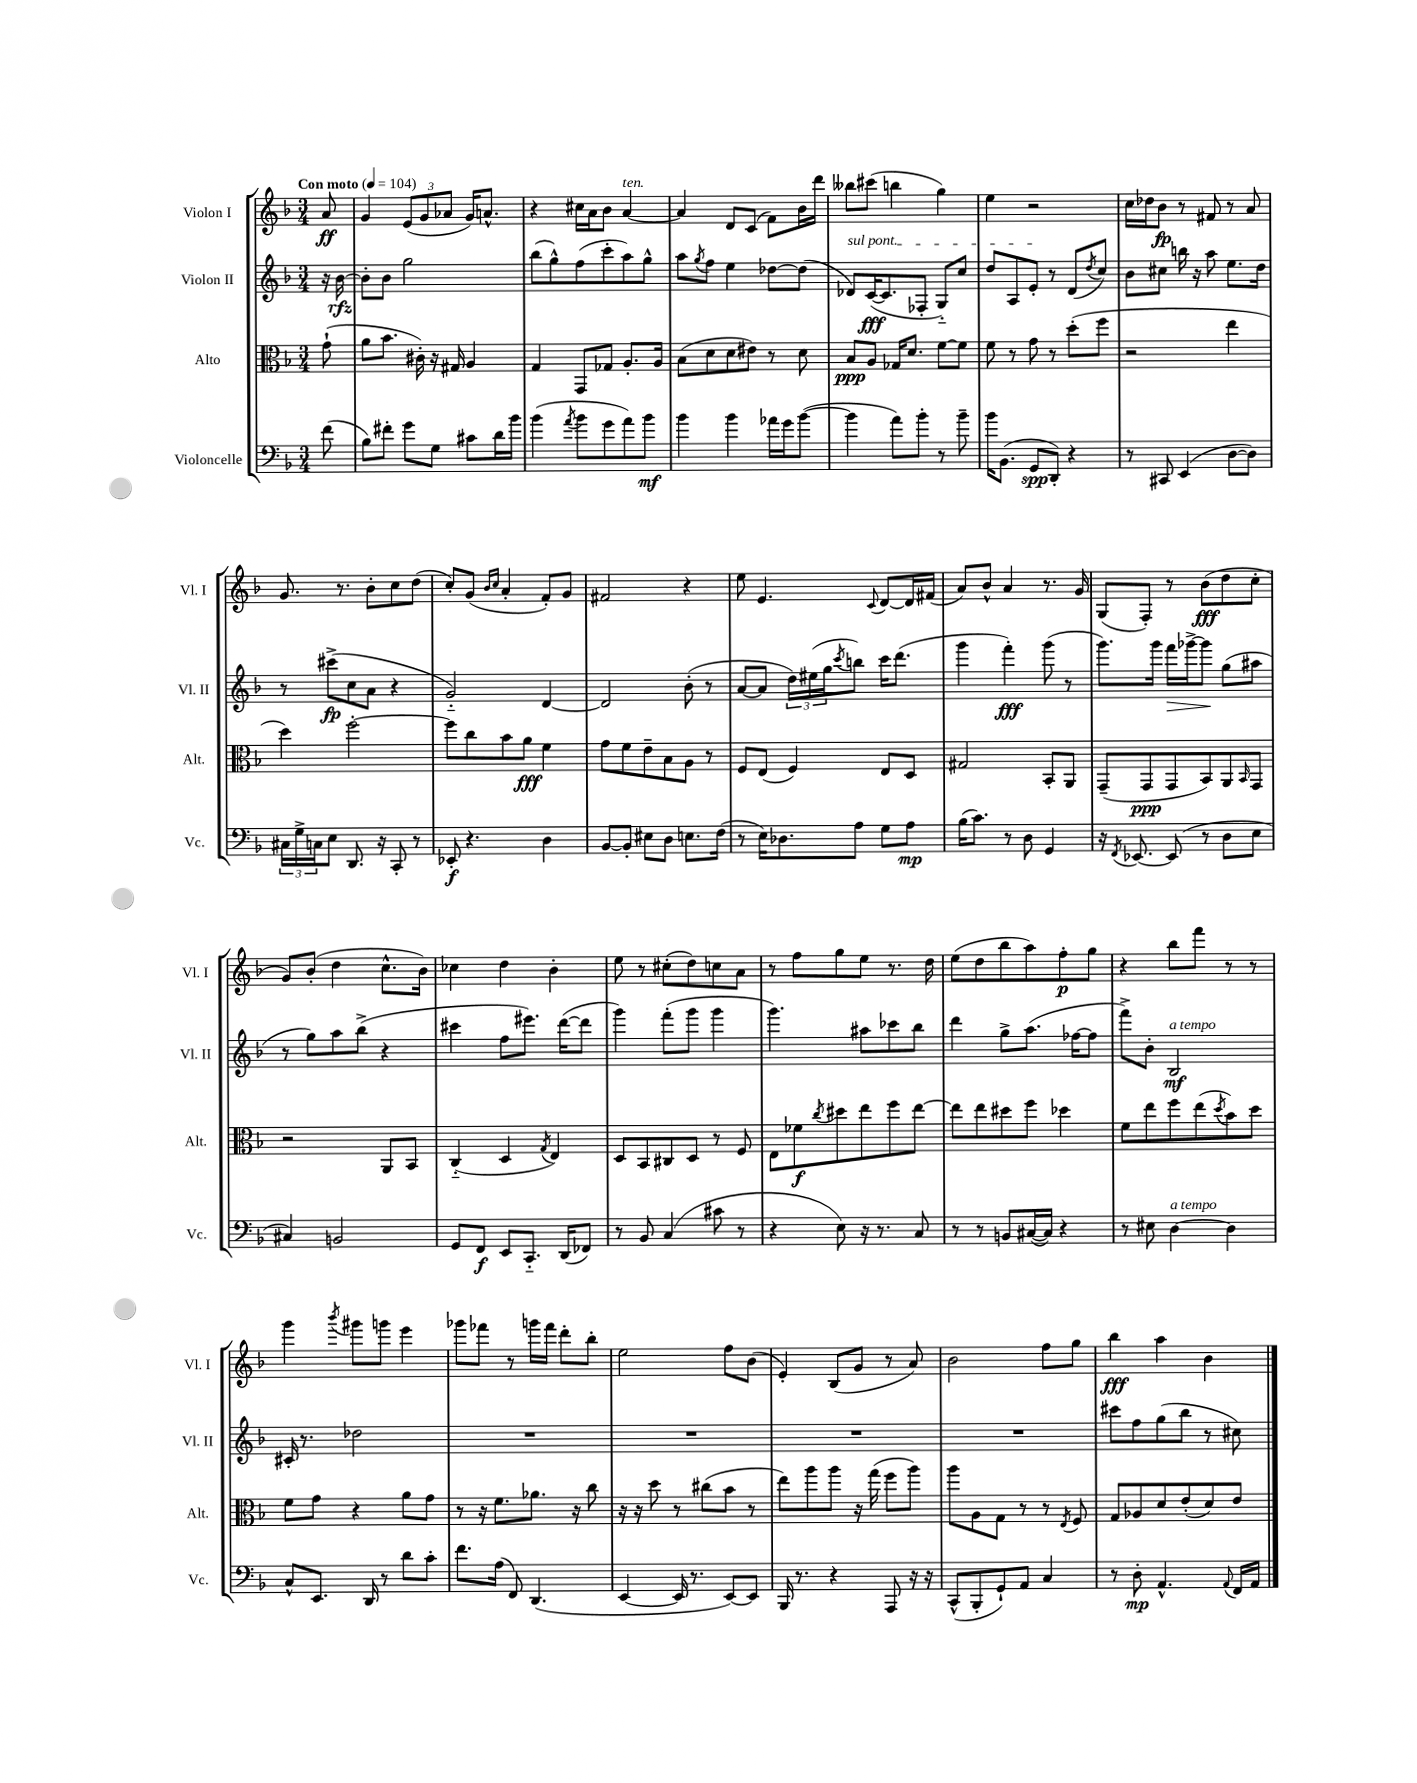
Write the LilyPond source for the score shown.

<<
\new StaffGroup <<
\new Staff = "s0" \with { instrumentName = "Violon I" shortInstrumentName = "Vl. I" } {
    \clef treble \key f \major \numericTimeSignature \time 3/4 \partial 8 \tempo "Con moto" 4 = 104
    a'8\ff |
    g'4 \tuplet 3/2 { e'8( g'8 aes'8 } g'16) a'8.-^ |
    r4 cis''16 a'16 bes'8 a'4~^\markup { \italic "ten." } |
    a'4 d'8 c'8( f'8) bes'16 d'''16 |
    beses''8 cis'''8( b''4 g''4) |
    e''4 r2 |
    c''16 des''16 bes'8\fp r8 fis'8 r8 a'8 |
    g'8. r8. bes'8-. c''8 d''8( |
    c''8-.) g'8( \grace { bes'16 c''16 } a'4-. f'8-.) g'8 |
    fis'2 r4 |
    e''8 e'4. \appoggiatura { c'8 } d'8~ d'16 fis'16( |
    a'8) bes'8-^ a'4 r8. g'16 |
    g8( f8-.) r8 bes'8\fff( d''8 c''8-. |
    g'8) bes'8-.( d''4 c''8.-^ bes'16) |
    ces''4 d''4 bes'4-. |
    e''8 r8 cis''8-.( d''8) c''8 a'8 |
    r8 f''8 g''8 e''8 r8. d''16 |
    e''8( d''8 bes''8 a''8) f''8-.\p g''8 |
    r4 bes''8 f'''8 r8 r8 |
    g'''4 \acciaccatura { bes'''8 } gis'''8 g'''8 e'''4 |
    ges'''8 fes'''8 r8 g'''16 fes'''16 d'''8-. bes''8-. |
    e''2 f''8 bes'8( |
    e'4-.) bes8( g'8 r8 a'8) |
    bes'2 f''8 g''8 |
    bes''4\fff a''4 bes'4 \bar "|." |
}
\new Staff = "s1" \with { instrumentName = "Violon II" shortInstrumentName = "Vl. II" } {
    \clef treble \key f \major \numericTimeSignature \time 3/4 \partial 8
    r16 bes'16~\rfz |
    bes'8-. bes'8 g''2 |
    bes''8( g''8-^) f''8( c'''8-. a''8) g''8-^ |
    a''8 \acciaccatura { g''8 } f''8 e''4 des''8~ des''8( |
    \once \override TextSpanner.bound-details.left.text = \markup { \italic "sul pont." } des'8\startTextSpan) c'16~\fff( c'8. fes8-. g8-_) c''8 |
    d''8 a8 e'8-.\stopTextSpan r8 d'8( \acciaccatura { d''8 } c''8) |
    bes'8 cis''8 b''16 r16 a''8 e''8. d''16 |
    r8 cis'''8->\fp( c''8 a'8 r4 |
    g'2-_) d'4~ |
    d'2 bes'8-.( r8 |
    a'8~ a'8 \tuplet 3/2 { d''16) eis''16( g''16 } \acciaccatura { c'''8 } b''8) c'''16 d'''8.( |
    g'''4 f'''4-.\fff) g'''8( r8 |
    g'''8.) g'''16 f'''16\> ges'''16~-> ges'''8\! g''8( ais''8 |
    r8 g''8) a''8 bes''8->( r4 |
    cis'''4 f''8 eis'''8.) d'''16~( d'''8 |
    g'''4) f'''8-.( g'''8 g'''4 |
    g'''4.) ais''8 ces'''8 bes''8 |
    d'''4 g''8-> a''8.( fes''16~ fes''8 |
    f'''8->) bes'8-. bes2\mf^\markup { \italic "a tempo" } |
    cis'16-. r8. des''2 |
    R2. |
    R2. |
    R2. |
    R2. |
    cis'''8 f''8 g''8( bes''8 r8 cis''8) \bar "|." |
}
\new Staff = "s2" \with { instrumentName = "Alto" shortInstrumentName = "Alt." } {
    \clef alto \key f \major \numericTimeSignature \time 3/4 \partial 8
    g'8-!( |
    a'8 bes'8. cis'16-.) r16 gis16 a4 |
    g4 g,8 ges8 a8.-. a16 |
    bes8( d'8 d'8 eis'8) r8 d'8 |
    bes8\ppp a8 ges16 d'8. f'8~ f'8 |
    f'8 r8 g'8 r8 d''8-.( f''8 |
    r2 e''4 |
    d''4) f''2~-. |
    f''8 c''8 bes'8 a'8\fff f'4 |
    g'8 f'8 e'8-- bes8 a8 r8 |
    f8 e8( f4) e8 d8 |
    gis2 bes,8-. a,8 |
    g,8--( g,8\ppp g,8 bes,8) a,8 \grace { bes,16 } g,8 |
    r2 a,8 bes,8 |
    c4-_( d4 \acciaccatura { g8 } e4) |
    d8 bes,8 cis8 d8 r8 f8 |
    e8 fes'8\f \acciaccatura { c''8 } dis''8 e''8 f''8 e''8~ |
    e''8 e''8 dis''8 f''8 des''4 |
    f'8 e''8 f''8 e''8( \acciaccatura { d''8 } bes'8) d''8 |
    f'8 g'8 r4 a'8 g'8 |
    r8 r16 f'8. aes'8. r16 c''8 |
    r16 r16 d''8 r8 cis''8( bes'8 r8 |
    e''8) a''8 a''8 r16 g''16( f''8 a''8) |
    a''8 a8 g8 r8 r8 \acciaccatura { e8 } f8 |
    g8 aes8 d'8 e'8-.( d'8) e'8 \bar "|." |
}
\new Staff = "s3" \with { instrumentName = "Violoncelle" shortInstrumentName = "Vc." } {
    \clef bass \key f \major \numericTimeSignature \time 3/4 \partial 8
    f'8( |
    bes8) fis'8-. g'8 g8 cis'8 d'16 bes'16 |
    bes'4( \acciaccatura { a'8 } bes'8 g'8 a'8) bes'8\mf |
    bes'4 bes'4 aes'16 g'16 bes'8~( |
    bes'4 a'8) bes'8-. r8 bes'8-- |
    bes'16 bes,8.( g,8\spp d,8-.) r4 |
    r8 cis,8 e,4( d8~ d8) |
    \tuplet 3/2 { cis16 g16-> c16 } e8 d,8. r16 c,8-. r8 |
    ees,8-.\f r4. d4 |
    bes,8~ bes,8-. eis8 d8 e8. f16( |
    r8 e16) des8. a8 g8 a8\mp |
    bes16( c'8.) r8 d8 g,4 |
    r16 \acciaccatura { f,8 } ees,8.~ ees,8( r8 d8 e8 |
    cis4) b,2 |
    g,8 f,8\f e,8 c,8.-_ d,16( fes,8) |
    r8 bes,8 c4( cis'8 r8 |
    r4 e8) r16 r8. c8 |
    r8 r8 b,8 cis16~( cis16) r4 |
    r8 eis8 d4~^\markup { \italic "a tempo" } d4 |
    c8-^ e,8. d,16 r8 d'8 c'8-. |
    f'8. a16( f,8) d,4.( |
    e,4~ e,16 r8. e,8~) e,8 |
    bes,,16 r8. r4 a,,8 r16 r16 |
    c,8-^( bes,,8-. g,8-!) a,8 c4 |
    r8 d8-.\mp a,4.-^ \appoggiatura { a,8 } f,16 a,16 \bar "|." |
}
>>
>>
\layout { \context { \Score \remove "Bar_number_engraver" } }
